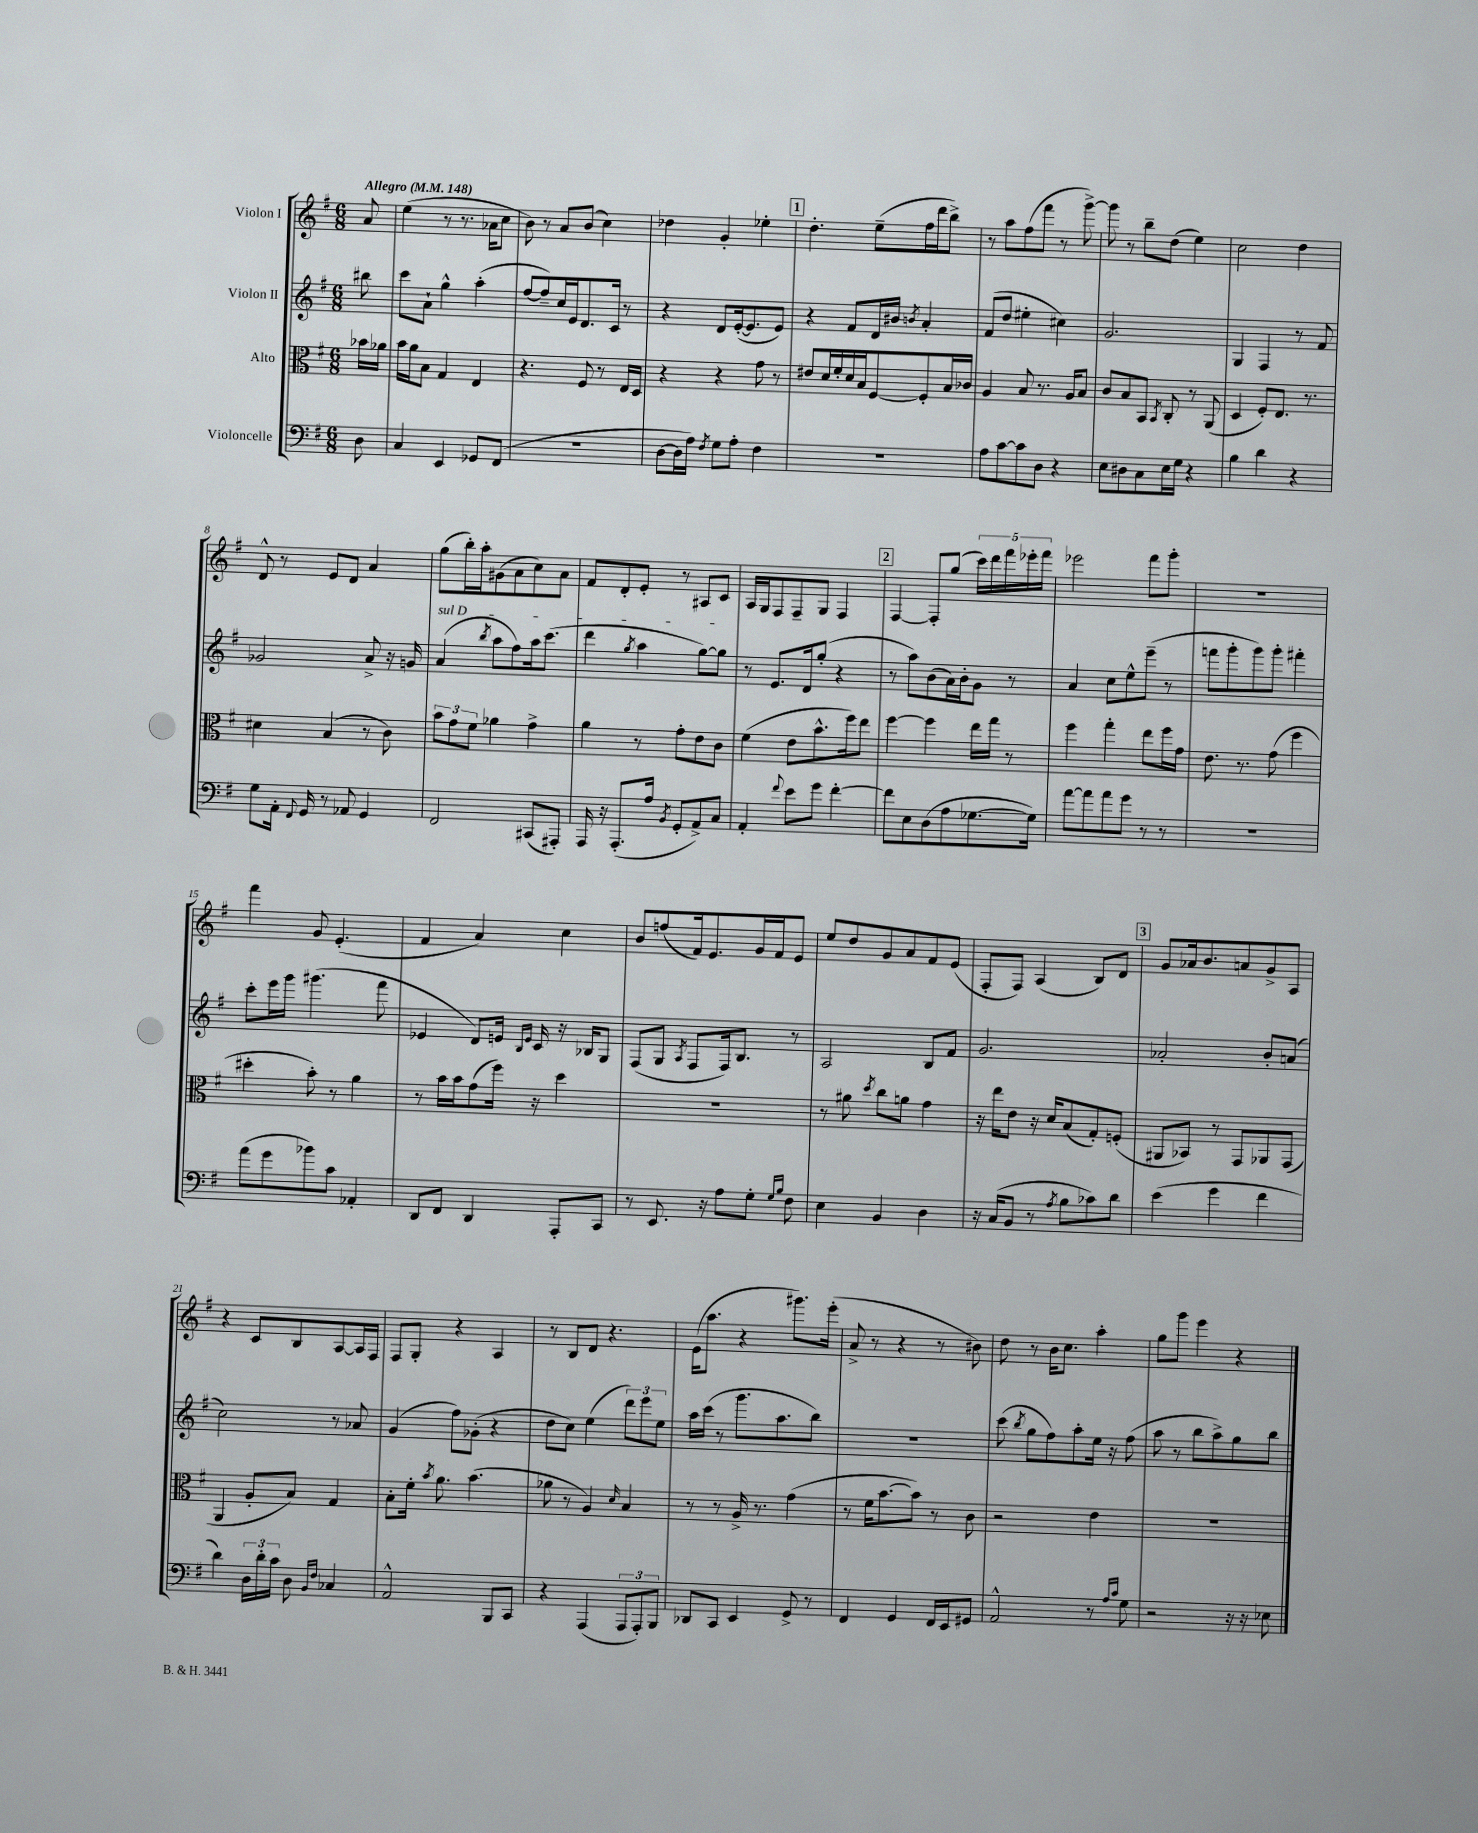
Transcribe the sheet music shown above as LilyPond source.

<<
\new StaffGroup <<
\new Staff = "s0" \with { instrumentName = "Violon I" } {
    \clef treble \key g \major \numericTimeSignature \time 6/8 \partial 8 \tempo "Allegro" 4 = 148
    \autoBeamOff a'8 |
    e''4( r8 r8. aes'16[ c''8] |
    b'8) r8 a'8[ b'8]( c''4) |
    des''4 g'4-. ees''4-. |
    \mark \markup { \box "1" } d''4.-. e''8[--( fis''16 d'''16 b''8]->) |
    r8 a''8[ fis''8( fis'''8] r8 g'''8~->) |
    g'''8 r8 b''8[-- d''8]( e''4) |
    c''2 d''4 |
    d'8-^ r8 e'8[ d'8] a'4 |
    g''8[( b''16-.) a''16-. gis'8( a'8 c''8) a'8] |
    fis'8[ d'8-. e'8]-. r8 ais8[ c'8] |
    a16[ g16 fis8 fis8-- g8] fis4 |
    \mark \markup { \box "2" } fis4~ fis8[-. g''8]( \tuplet 5/4 { c'''16[) d'''16 fis'''16 ees'''16-. fis'''16] } |
    ees'''2 fis'''8[ g'''8]-. |
    R2. |
    fis'''4 g'8 e'4.-.( |
    fis'4 a'4) c''4 |
    b'8[ f''8( fis'16) e'8. g'16 fis'16 e'8] |
    e''8[ d''8 g'8 a'8 fis'8 e'8]( |
    fis8[-. fis8]) a4( b8[) d'8] |
    \mark \markup { \box "3" } g'8[ aes'16 b'8. a'8 g'8-> a8] |
    r4 c'8[ b8 a8~ a16 fis16] |
    fis8[ g8]-. r4 a4 |
    r8 b8[ d'8] r4. |
    e'16[( a''8.] r4 gis'''8.[) e'''16]-.( |
    a'8-> r8 r4 r8 bis'8) |
    d''8 r8 b'16[ c''8.] a''4-. |
    g''8[ g'''8] e'''4 r4 \bar "|." |
}
\new Staff = "s1" \with { instrumentName = "Violon II" } {
    \clef treble \key g \major \numericTimeSignature \time 6/8 \partial 8
    \autoBeamOff bis''8 |
    c'''8[ a'8]-! g''4-^ a''4-.( |
    fis''8[~ fis''8--) c''16 e'16 d'8. c'16] r8 |
    r4 d'8[ e'16~-.( e'8. e'8]) |
    \mark \markup { \box "1" } r4 fis'8[ d'16 bis'16] \acciaccatura { b'8 } a'4-. |
    fis'8[( d''8] eis''4-. cis''4) |
    g'2. |
    g4 fis4 r8 fis'8 |
    ges'2 a'8-> r16 g'16 |
    \once \override TextSpanner.bound-details.left.text = \markup { \italic "sul D" } a'4\startTextSpan( \acciaccatura { b''8 } a''8[ fis''8) a''16 c'''8.]( |
    d'''4 \acciaccatura { g''8 } a''4 g''8[~) g''8]\stopTextSpan |
    r8 e'8.[ d'16 g''8]-.( r4 |
    \mark \markup { \box "2" } r8 a''8[) b'8( a'16) b'16-. g'8] r8 |
    a'4 c''8[ e''8-^ e'''8]--( r8 |
    f'''8[ g'''8-. g'''8) g'''8]-. fis'''4-. |
    c'''8[-. e'''16 g'''16] gis'''4.( fis'''8 |
    ees'4 d'8[) e'16] \grace { b16[ e'16] } c'16 r16 bes16[ g8] |
    fis8[( g8] \acciaccatura { a8 } fis8[ fis16) b8.] r8 |
    a2 b8[ fis'8] |
    g'2. |
    \mark \markup { \box "3" } aes'2-. b'8[-. a'8]( |
    c''2) r8 aes'8 |
    g'4( fis''8[) ges'8]-.( r4 |
    d''8[ c''8]) e''4( \tuplet 3/2 { d'''8[) e'''8 e''8] } |
    a''16[ c'''16]( r8 g'''8.[ a''8. b''8]) |
    R2. |
    c'''8( \acciaccatura { b''8 } g''8[ fis''8) a''8-. e''16] r16 fis''8( |
    a''8 r8 b''8[ a''8->) g''8 b''8] \bar "|." |
}
\new Staff = "s2" \with { instrumentName = "Alto" } {
    \clef alto \key g \major \numericTimeSignature \time 6/8 \partial 8
    \autoBeamOff bes'16[ aes'16] |
    b'16[ a'16 b8] g4 e4 |
    r4. fis8 r8 e16[ d16] |
    r4 r4 g'8 r8 |
    \mark \markup { \box "1" } eis'8[ d'16 fis'16-. d'16 b16 fis8~ fis8-. b16 ces'16] |
    a4 b8 r8. a16[ b8] |
    c'8[ b8 b,8] \acciaccatura { b,8 } c8-. r8 a,8( |
    d4 fis8[-.) e8.] r8. |
    dis'4 b4( r8 c'8) |
    \tuplet 3/2 { b'8[ g'8 fis'8] } aes'4 g'4-> |
    a'4 r8 g'8[-. e'8 c'8] |
    fis'4( e'8[ b'8.-^ fis''16) e''8] |
    \mark \markup { \box "2" } fis''4~ fis''4 e''16[ g''16] r8 |
    fis''4 g''4-. e''8[ fis''16 g'16] |
    e'8. r8. g'8( fis''4 |
    dis''4-. b'8-.) r8 a'4 |
    r8 b'16[ b'16 g'8( fis''16]) r16 d''4 |
    R2. |
    r8 ais'8 \acciaccatura { d''8 } c''8[ a'8] g'4 |
    r16 e''16[ e'8] r16 d'16[ b8( g8-.) f8]-.( |
    \mark \markup { \box "3" } ais,8[ bes,8]) r8 g,8[ aes,8 g,8]( |
    a,4 a8[-. b8]) g4 |
    b8[-. fis'16]-. \acciaccatura { b'8 } a'8. b'4.( |
    aes'8 r8 a4) \grace { d'16 } b4 |
    r8 r8 a16-> r8. g'4( |
    r8 fis'16[ b'8.~ b'8]) r8 c'8 |
    r2 e'4 |
    R2. \bar "|." |
}
\new Staff = "s3" \with { instrumentName = "Violoncelle" } {
    \clef bass \key g \major \numericTimeSignature \time 6/8 \partial 8
    \autoBeamOff d8 |
    c4 e,4 ges,8[ fis,8]( |
    R2. |
    d8[~ d16 a16]) \acciaccatura { fis8 } g8[ a8]-. fis4 |
    \mark \markup { \box "1" } R2. |
    a8[ c'8~ c'8 d8] r4 |
    e8[ dis8 c8 e16 g16] r4 |
    b4 d'4 r4 |
    g8[ a,16]-. \appoggiatura { fis,8 } g,16 r8 aes,8 g,4 |
    fis,2 cis,8[( ais,,8]-.) |
    a,,16 r16 a,,8.[-.( a16] \acciaccatura { b,8 } g,8[-. a,8->) c8] |
    a,4-. \appoggiatura { fis'8 } e'8[ g'8] fis'4~-. |
    \mark \markup { \box "2" } fis'8[ e8 d8( a8 ges8.~ ges16]) |
    a'8[~ a'8 a'8 g'8] r8 r8 |
    R2. |
    a'8[( g'8 bes'8) c'8] aes,4-. |
    d,8[ fis,8] d,4 a,,8[-. c,8] |
    r8 e,8. r16 a8[ g8]-. \grace { g16[ b16] } fis8 |
    e4 b,4 d4 |
    r16 c16[( b,8] r8 \acciaccatura { a8 } b8[ ces'8) d'8] |
    \mark \markup { \box "3" } e'4( g'4 fis'4 |
    d'4) \tuplet 3/2 { d16[ d'16-. c'16] } d8 \grace { b,16[ fis16] } ces4 |
    a,2-^ b,,8[ c,8] |
    r4 a,,4( \tuplet 3/2 { a,,8[ a,,8-.) b,,8] } |
    des,8[ c,8] e,4 g,8-> r8 |
    fis,4 g,4 fis,16[ e,16 gis,8] |
    a,2-^ r8 \grace { a16[ c'16] } g8 |
    r2 r16 r16 ees8 \bar "|." |
}
>>
>>
